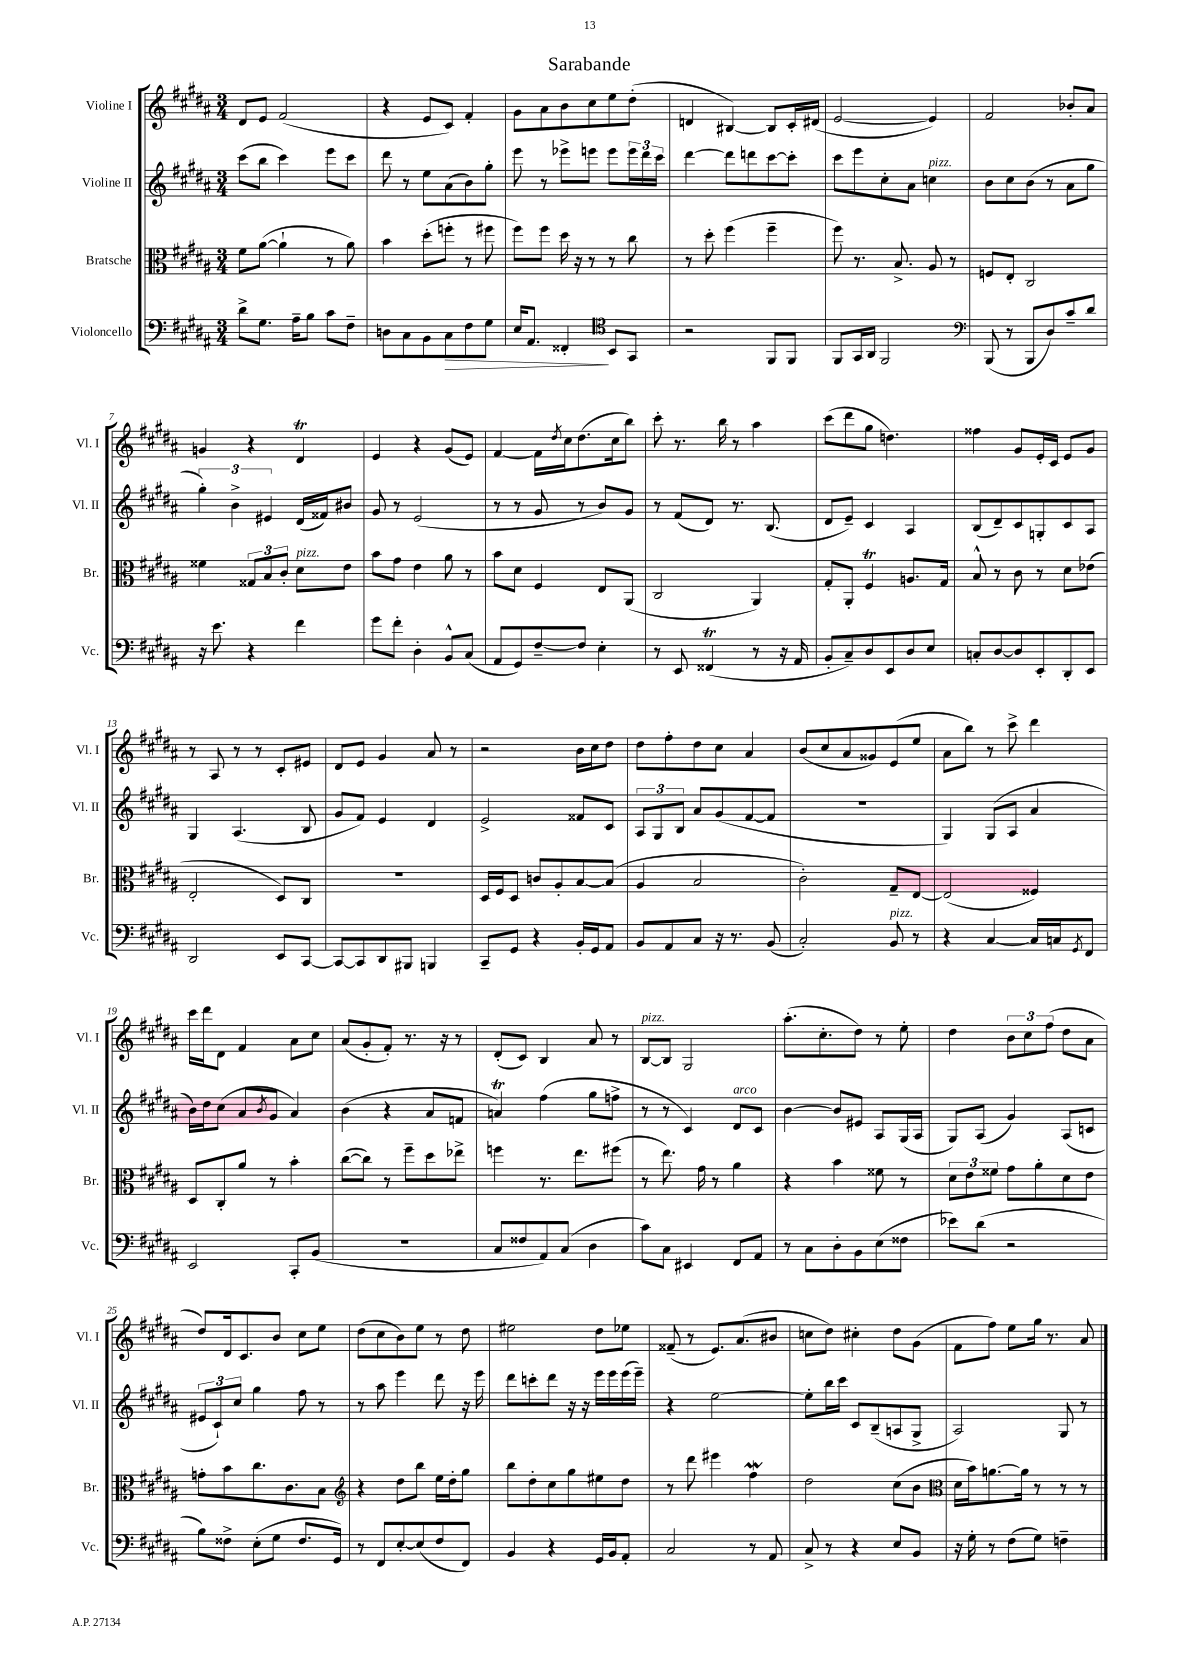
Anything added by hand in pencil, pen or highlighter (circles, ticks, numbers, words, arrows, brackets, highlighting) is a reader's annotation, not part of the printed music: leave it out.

**kern	**kern	**kern	**kern
*staff4	*staff3	*staff2	*staff1
*clefF4	*clefC3	*clefG2	*clefG2
*k[f#c#g#d#a#]	*k[f#c#g#d#a#]	*k[f#c#g#d#a#]	*k[f#c#g#d#a#]
*M3/4	*M3/4	*M3/4	*M3/4
8d#^	8f#	(8ccc#	8d#
8.G#	([8a#	8bb	8e
.	4a#`]	4ccc#)	(2f#
16A#~	.	.	.
8B	.	.	.
8c#	8r	8eee	.
8F#~	8a#)	8ccc#	.
=	=	=	=
8D	4b	8ddd#	4r
8C#	.	8r	.
8BB	(8dd#'	8ee	8e
8C#	8ff'	(8a#	8c#)
8F#	8r	8b)	4f#'
8G#	8ff#	8gg#'	.
=	=	=	=
16E	8ff#)	8eee	8g#
8.AA#	.	.	.
.	8ff#	8r	8a#
4FF##'	16dd#	8eee-^	8b
.	16r	.	.
.	8r	8eee	8cc#
*clefC4	*	*	*
8BB	8r	8eee	8ee
8GG#	8cc#	24eee	(8dd#'
.	.	24ddd#	.
.	.	24ccc#	.
=	=	=	=
2r	8r	[4ddd#	4d
.	8dd#'	.	.
.	(4ff#	8ddd#]	[4B#)
.	.	8ddd	.
8FF#	4ff#~	[8ccc#	8B#]
8FF#	.	8ccc#']	16c#'
.	.	.	(16d#
=	=	=	=
8FF#	8ff#)	8ccc#	[2e
16GG#	8.r	8eee	.
16AA#	.	.	.
2FF#	.	8cc#'	.
.	8.B^	.	.
.	.	8a#	.
.	8A#	4cc	4e])
.	8r	.	.
=	=	=	=
*clefF4	*	*	*
(8BBB	8F	8b	2f#
8r	8E'	8cc#	.
8BBB	2C#	(8b	.
8D#)	.	8r	.
8c#~	.	8a#	8b-'
8d#	.	8gg#	8a#
=	=	=	=
16r	4f##	6gg#')	4g
8.e	.	.	.
.	.	6b^	.
4r	12G##	.	4r
.	12B	6e#	.
.	12c#'	.	.
4f#	8d#	(16d#	4d#
.	.	16f##)	.
.	8e	8b#	.
=	=	=	=
8g#	8b	8g#	4e
8f#'	8g#	8r	.
4D#'	4e	(2e	4r
8BB^^	8a#	.	(8g#
(8C#	8r	.	8e)
=	=	=	=
8AA#	8b	8r	[4f#
8GG#)	8d#	8r	.
[8F#~	4F#	8g#	16f#]
.	.	.	8qdd#
.	.	.	16cc#
8F#]	.	8r	(8.dd#
4E'	8E	8b)	.
.	.	.	16cc#
.	(8AA#	8g#	8bb)
=	=	=	=
8r	2C#	8r	8ccc#'
8EE	.	(8f#	8.r
(4FF##	.	8d#)	.
.	.	.	16bb
.	.	8.r	8r
8r	4AA#)	.	4aa#
.	.	(8.B	.
16r	.	.	.
16AA#	.	.	.
=	=	=	=
8BB'	8G#'	8d#	(8ccc#
8C#~)	8AA#'	8e~)	8ddd#
8D#	4F#	4c#	8gg#
8EE	.	.	4.dd)
8D#	8.A	4A#	.
8E	.	.	.
.	16G#	.	.
=	=	=	=
8C'	8B^^	(8B	4ff##
[8D#	8r	8d#~)	.
8D#]	8c#	8c#	8g#
8EE'	8r	8G'	16e'
.	.	.	16c#
8DD#'	8d#	8c#	8e
8EE	(8e-	8A#	8g#
=	=	=	=
2DD#	2E'	4G#	8r
.	.	.	8A#
.	.	(4.A#	8r
.	.	.	8r
8EE	8D#)	.	8c#'
[8CC#	8C#	8B	8e#
=	=	=	=
8CC#_	2.r	8g#	8d#
8CC#]	.	8f#)	8e
8DD#	.	4e	4g#
8BBB#	.	.	.
4BBB	.	4d#	8a#
.	.	.	8r
=	=	=	=
8CC#~	16D#	2e^	2r
.	16F#	.	.
8GG#	8D#	.	.
4r	8c	.	.
.	8A#'	.	.
16BB'	[8B	8f##	16b
16GG#	.	.	16cc#
8AA#	(8B]	8c#	8dd#
=	=	=	=
8BB	4A#	12A#	8dd#
.	.	12G#	.
8AA#	.	.	8ff#'
.	.	12B	.
8C#	2B	8a#	8dd#
16r	.	(8g#	8cc#
8.r	.	.	.
.	.	[8f#	4a#
(8BB	.	8f#]	.
=	=	=	=
2C#')	2c#')	2.r	(8b
.	.	.	8cc#
.	.	.	8a#
.	.	.	8g##)
8BB	8G#~	.	(8e
8r	[8E	.	8ee
=	=	=	=
4r	(2E]	4G#)	8a#
.	.	.	8bb)
[4C#	.	(8G#	8r
.	.	8A#	8ccc#^
16C#]	4F##)	4a#	4ddd#
16C	.	.	.
8qGG#	.	.	.
8FF#	.	.	.
=	=	=	=
2EE	8D#	16b)	16ccc#
.	.	16dd#	16ddd#
.	8C#'	(8cc#	8d#
.	8a#	8a#	4f#
.	.	8qb	.
.	8r	8g#	.
8CC#'	4b'	4a#)	8a#
(8BB	.	.	8cc#
=	=	=	=
2.r	([8cc#	(4b	(8a#
.	8cc#])	.	8g#'
.	8r	4r	8f#')
.	8ff#~	.	8.r
.	8dd#	8a#	.
.	.	.	16r
.	8ee-^	8f	8r
=	=	=	=
8C#	4ff	4a)	(8d#'
8F##	.	.	8c#)
8AA#)	8.r	(4ff#	4B
(8C#	.	.	.
.	8.ee	.	.
4D#	.	8gg#	8a#
.	(8ff#	8ff^	8r
=	=	=	=
8c#)	8r	8r	[8B
8C#	8.ee)	8r	8B]
4EE#	.	4c#)	2G#
.	16g#	.	.
.	8r	.	.
8FF#	4a#	8d#	.
8AA#	.	8c#	.
=	=	=	=
8r	4r	[4b	(8.aa#'
8C#	.	.	.
.	.	.	8.cc#'
8D#'	4b	8b]	.
8BB	.	8e#	8dd#)
(8E	8f##	8A#	8r
8F##	8r	(16G#	8ee'
.	.	16A#	.
=	=	=	=
8e-)	12d#	8G#)	4dd#
.	12e	.	.
(8d#	.	(8A#	.
.	12f##	.	.
2r	8g#	4g#)	12b
.	.	.	12cc#
.	8a#'	.	.
.	.	.	(12ff#
.	8d#	(8A#	8dd#
.	8e	8c	8a#
=	=	=	=
8B)	8g'	12e#	8dd#)
.	.	12c#`)	.
8F##^	8b	.	16d#
.	.	12cc#	.
.	.	.	8.c#
(8E'	8.cc#	4gg#	.
8G#	.	.	8b
.	8.c#	.	.
8.F##	.	8ff#	8cc#
.	8B	8r	8ee
16GG#)	.	.	.
=	=	=	=
*	*clefG2	*	*
8r	4r	8r	(8dd#
8FF#	.	8aa#	8cc#
[8E'	8dd#	4eee	8b)
(8E]	8bb	.	8ee
8F#	16ee	8ddd#	8r
.	16dd#'	.	.
8FF#)	8gg#	16r	8dd#
.	.	16eee	.
=	=	=	=
4BB	8bb	8ddd#	2ee#
.	8dd#'	8ccc'	.
4r	8cc#	8ddd#	.
.	8gg#	16r	.
.	.	16r	.
16GG#	8ee#	16eee	8dd#
16BB	.	16eee	.
8AA#'	8dd#	(16eee	8ee-
.	.	16eee~)	.
=	=	=	=
2C#	8r	4r	(8f##~
.	8ddd#	.	8r
.	4eee#	[2ee	8.e)
.	.	.	(8.a#
8r	4ff#	.	.
8AA#	.	.	8b#
=	=	=	=
8C#^	2dd#	8ee']	8cc
8r	.	16bb	8dd#)
.	.	16ccc#	.
4r	.	8c#	4cc#'
.	.	(8B~	.
8E	(8cc#	8A	8dd#
8BB	8b	8G#^	(8g#
=	=	=	=
*	*clefC3	*	*
16r	16d#	2A#)	8f#
16G#'	16b)	.	.
8r	[8.a	.	8ff#)
(8F#	.	.	8ee
.	16a]	.	.
8G#)	8r	.	16gg#
.	.	.	8.r
4F~	8r	8G#	.
.	8r	8r	8a#
==	==	==	==
*-	*-	*-	*-
